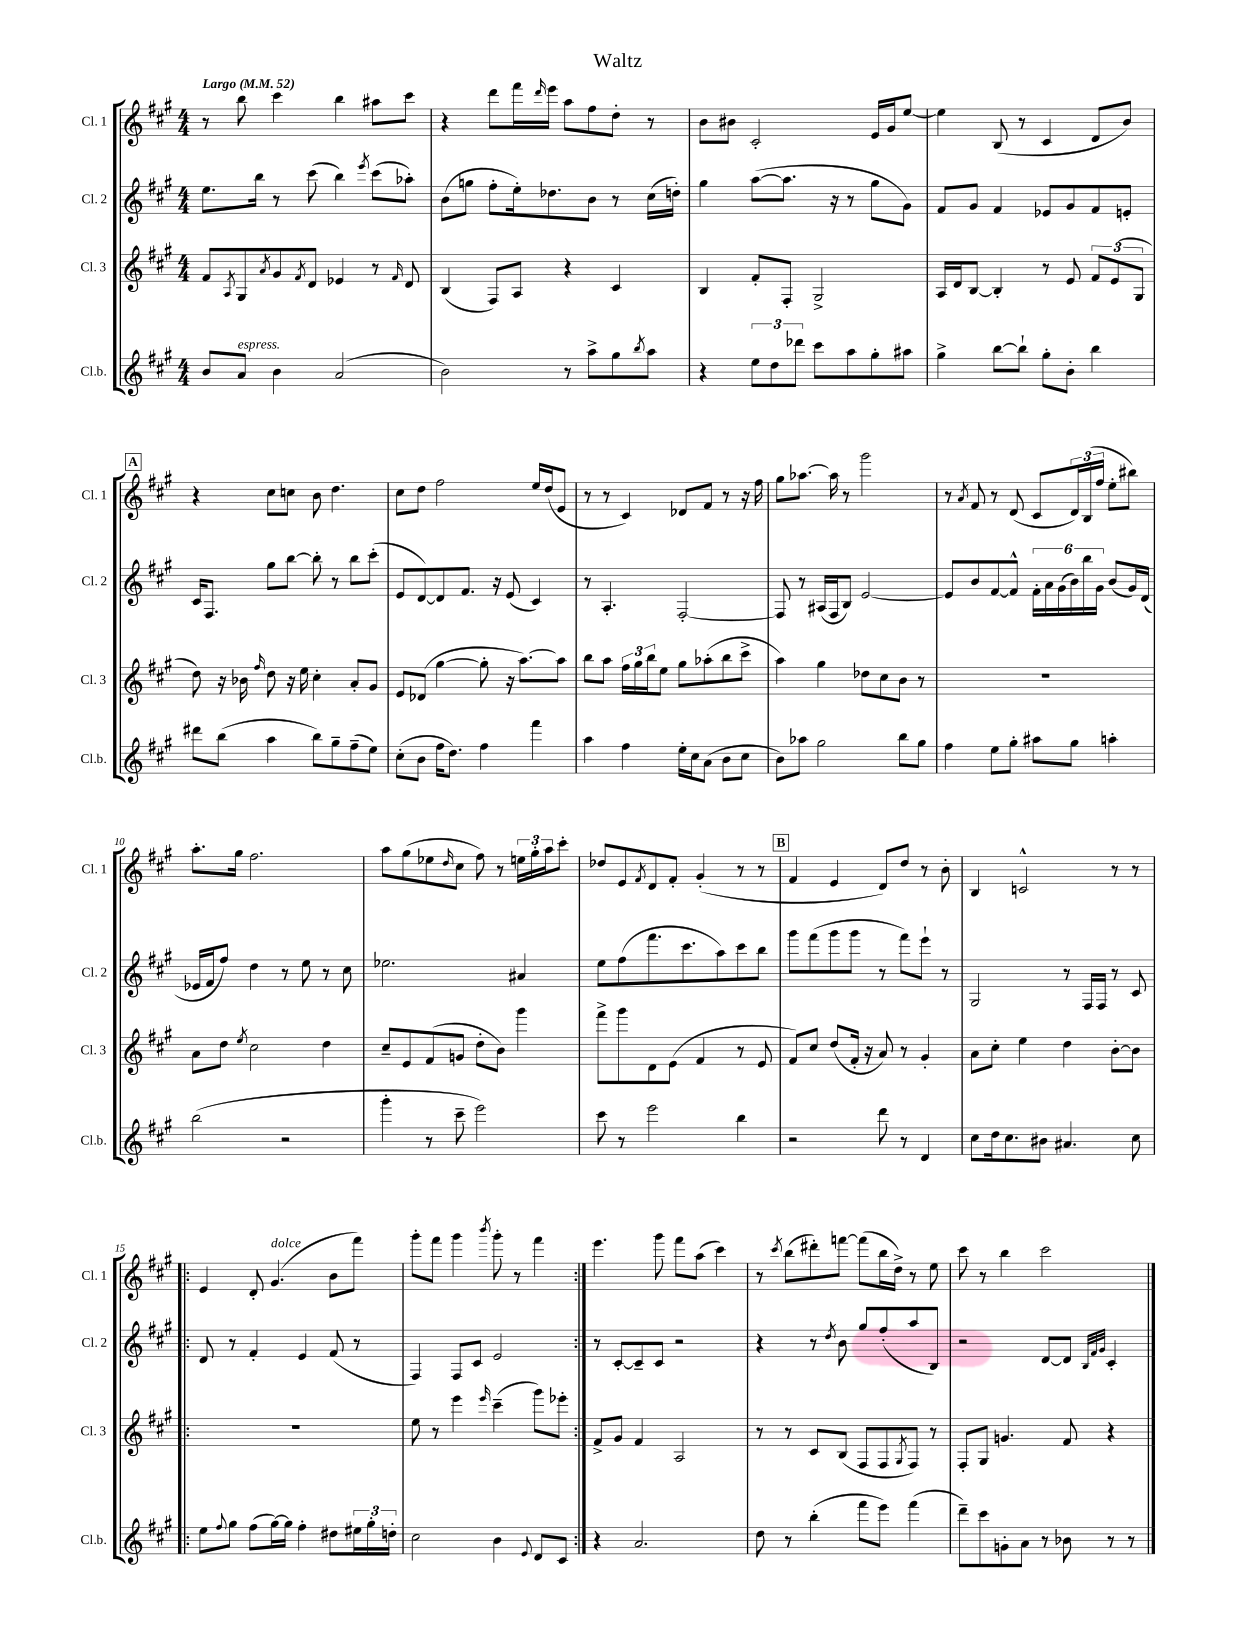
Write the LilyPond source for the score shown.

\header { title = "Waltz" }
<<
\new StaffGroup <<
\new Staff = "s0" \with { instrumentName = "Cl. 1" shortInstrumentName = "Cl. 1" } {
    \clef treble \key a \major \numericTimeSignature \time 4/4 \tempo "Largo" 4 = 52
    r8 b''8 cis'''4 b''4 ais''8 cis'''8 |
    r4 d'''8 fis'''16 \grace { d'''16 } e'''16 a''8 fis''8 d''8-. r8 |
    b'8 bis'8 cis'2-. e'16 gis'16 e''8~ |
    e''4 b8( r8 cis'4 d'8 b'8) |
    \mark \markup { \box "A" } r4 cis''8 c''8 b'8 d''4. |
    cis''8 d''8 fis''2 e''16 d''16( e'8 |
    r8 r8 cis'4) des'8 fis'8 r8 r16 fis''16 |
    gis''8 aes''8.~ aes''16 r8 gis'''2 |
    r8 \acciaccatura { a'8 } fis'8 r8 d'8( cis'8 \tuplet 3/2 { d'16) b16( fis''16 } e''8-. bis''8) |
    a''8.-. gis''16 fis''2. |
    a''8 gis''8( ees''8 \grace { d''16 } cis''8 fis''8) r8 \tuplet 3/2 { e''16 gis''16-. a''16 } cis'''8-. |
    des''8 e'8 \acciaccatura { fis'8 } d'8 fis'8-. gis'4-.( r8 r8 |
    \mark \markup { \box "B" } fis'4 e'4 d'8) d''8 r8 b'8-. |
    b4 c'2-^ r8 r8 |
    \repeat volta 2 { e'4 d'8-. gis'4.^\markup { \italic "dolce" }( b'8 fis'''8) |
    gis'''8-. fis'''8 gis'''4 \acciaccatura { b'''8 } gis'''8-. r8 fis'''4 | }
    e'''4. gis'''8 fis'''8 a''8( cis'''4) |
    r8 \acciaccatura { cis'''8 } b''8( dis'''8-.) f'''8~ f'''8( b''16 d''16->) r8 e''8 |
    cis'''8 r8 b''4 cis'''2 \bar "|." |
}
\new Staff = "s1" \with { instrumentName = "Cl. 2" shortInstrumentName = "Cl. 2" } {
    \clef treble \key a \major \numericTimeSignature \time 4/4
    e''8. b''16 r8 cis'''8( b''4) \acciaccatura { e'''8 } cis'''8( aes''8-.) |
    b'8( g''8 fis''8-. e''16-.) des''8. b'8 r8 cis''16( d''16-.) |
    gis''4 a''8~( a''8. r16 r8 gis''8 gis'8) |
    fis'8 gis'8 fis'4 ees'8 gis'8 fis'8 e'8-. |
    \mark \markup { \box "A" } cis'16 fis8. gis''8 b''8~ b''8-. r8 b''8 cis'''8-.( |
    e'8 d'8~) d'8 fis'8. r16 e'8( cis'4) |
    r8 a4.-. fis2~-. |
    fis8 r8 ais16( fis16 b8) e'2~ |
    e'8 b'8 fis'8~ fis'8-^ \tuplet 6/4 { fis'16-. a'16 gis'16( b'16) b''16 gis'16 } b'8( gis'16) d'16( |
    ees'16 fis'16 fis''8) d''4 r8 e''8 r8 cis''8 |
    ees''2. ais'4 |
    e''8 fis''8( fis'''8. cis'''8. a''8) cis'''8 b''8 |
    \mark \markup { \box "B" } gis'''8 fis'''8( gis'''8 gis'''8 r8 fis'''8) e'''8-! r8 |
    gis2 r8 fis16 fis16 r8 cis'8 |
    \repeat volta 2 { d'8 r8 fis'4-. e'4 fis'8( r8 |
    fis4) fis8 cis'8 e'2 | }
    r8 cis'8~-. cis'8-- cis'8 r2 |
    r4 r8 \acciaccatura { d''8 } b'8 gis''8 fis''8-.( a''8 b8) |
    r2 d'8~ d'8 \grace { b32 fis'32 gis'32 } cis'4-. \bar "|." |
}
\new Staff = "s2" \with { instrumentName = "Cl. 3" shortInstrumentName = "Cl. 3" } {
    \clef treble \key a \major \numericTimeSignature \time 4/4
    fis'8 \acciaccatura { a8 } gis8 \acciaccatura { a'8 } gis'8 \acciaccatura { fis'8 } d'8 ees'4 r8 \grace { fis'16 } d'8 |
    b4( fis8) a8 r4 cis'4 |
    b4 fis'8-. fis8-. gis2-> |
    a16 d'16 b8~ b4-. r8 e'8 \tuplet 3/2 { fis'8 e'8( gis8 } |
    \mark \markup { \box "A" } d''8) r16 bes'16 \grace { fis''16 } d''8 r16 e''16 cis''4-. a'8-. gis'8 |
    e'8 des'8( gis''4~ gis''8-. r16 a''8.~) a''8 |
    b''8 a''8 \tuplet 3/2 { fis''16 gis''16 b''16 } e''8 gis''8 aes''8-.( b''8 cis'''8-> |
    a''4) gis''4 des''8 cis''8 b'8 r8 |
    R1 |
    a'8 d''8 \acciaccatura { e''8 } cis''2 d''4 |
    cis''8-- e'8 fis'8( g'8 d''8-. b'8) gis'''4 |
    fis'''8-> gis'''8 d'8 e'8( fis'4 r8 e'8 |
    \mark \markup { \box "B" } fis'8) cis''8 d''8( fis'16-. r16 a'8) r8 gis'4-. |
    a'8 cis''8-. e''4 d''4 b'8~-. b'8 |
    \repeat volta 2 { R1 |
    e''8 r8 e'''4 \grace { e'''16 } cis'''4--( gis'''8) ees'''8-. | }
    fis'8-> gis'8 fis'4 a2 |
    r8 r8 cis'8 b8( fis8 fis8 \acciaccatura { gis8 } fis8) r8 |
    fis8-. gis8 g'4. fis'8 r4 \bar "|." |
}
\new Staff = "s3" \with { instrumentName = "Cl.b." shortInstrumentName = "Cl.b." } {
    \clef treble \key a \major \numericTimeSignature \time 4/4
    b'8 a'8^\markup { \italic "espress." } b'4 a'2( |
    b'2) r8 a''8-> gis''8 \acciaccatura { b''8 } a''8 |
    r4 \tuplet 3/2 { e''8 d''8 des'''8 } cis'''8 a''8 gis''8-. ais''8 |
    gis''4-> b''8~ b''8-! gis''8-. b'8-. b''4 |
    \mark \markup { \box "A" } dis'''8 b''8( a''4 b''8) gis''8-- fis''8--( e''8) |
    cis''8-.( b'8 fis''16 d''8.) fis''4 fis'''4 |
    a''4 fis''4 e''16-. cis''16 a'8( b'8 cis''8 |
    b'8) aes''8 gis''2 b''8 gis''8 |
    fis''4 e''8 gis''8-. ais''8 gis''8 a''4-. |
    b''2( r2 |
    gis'''4-. r8 cis'''8-- e'''2) |
    cis'''8 r8 e'''2 b''4 |
    \mark \markup { \box "B" } r2 d'''8 r8 d'4 |
    cis''8 d''16 cis''8. bis'8 ais'4. cis''8 |
    \repeat volta 2 { e''8 \appoggiatura { fis''8 } gis''8 fis''8( gis''16~) gis''16 fis''4-. dis''8 \tuplet 3/2 { eis''16 gis''16-. d''16-. } |
    cis''2 b'4 \appoggiatura { e'8 } d'8 cis'8 | }
    r4 a'2. |
    d''8 r8 b''4-.( fis'''8 e'''8) fis'''4( |
    d'''8--) cis'''8 g'8-. a'8 r8 bes'8 r8 r8 \bar "|." |
}
>>
>>
